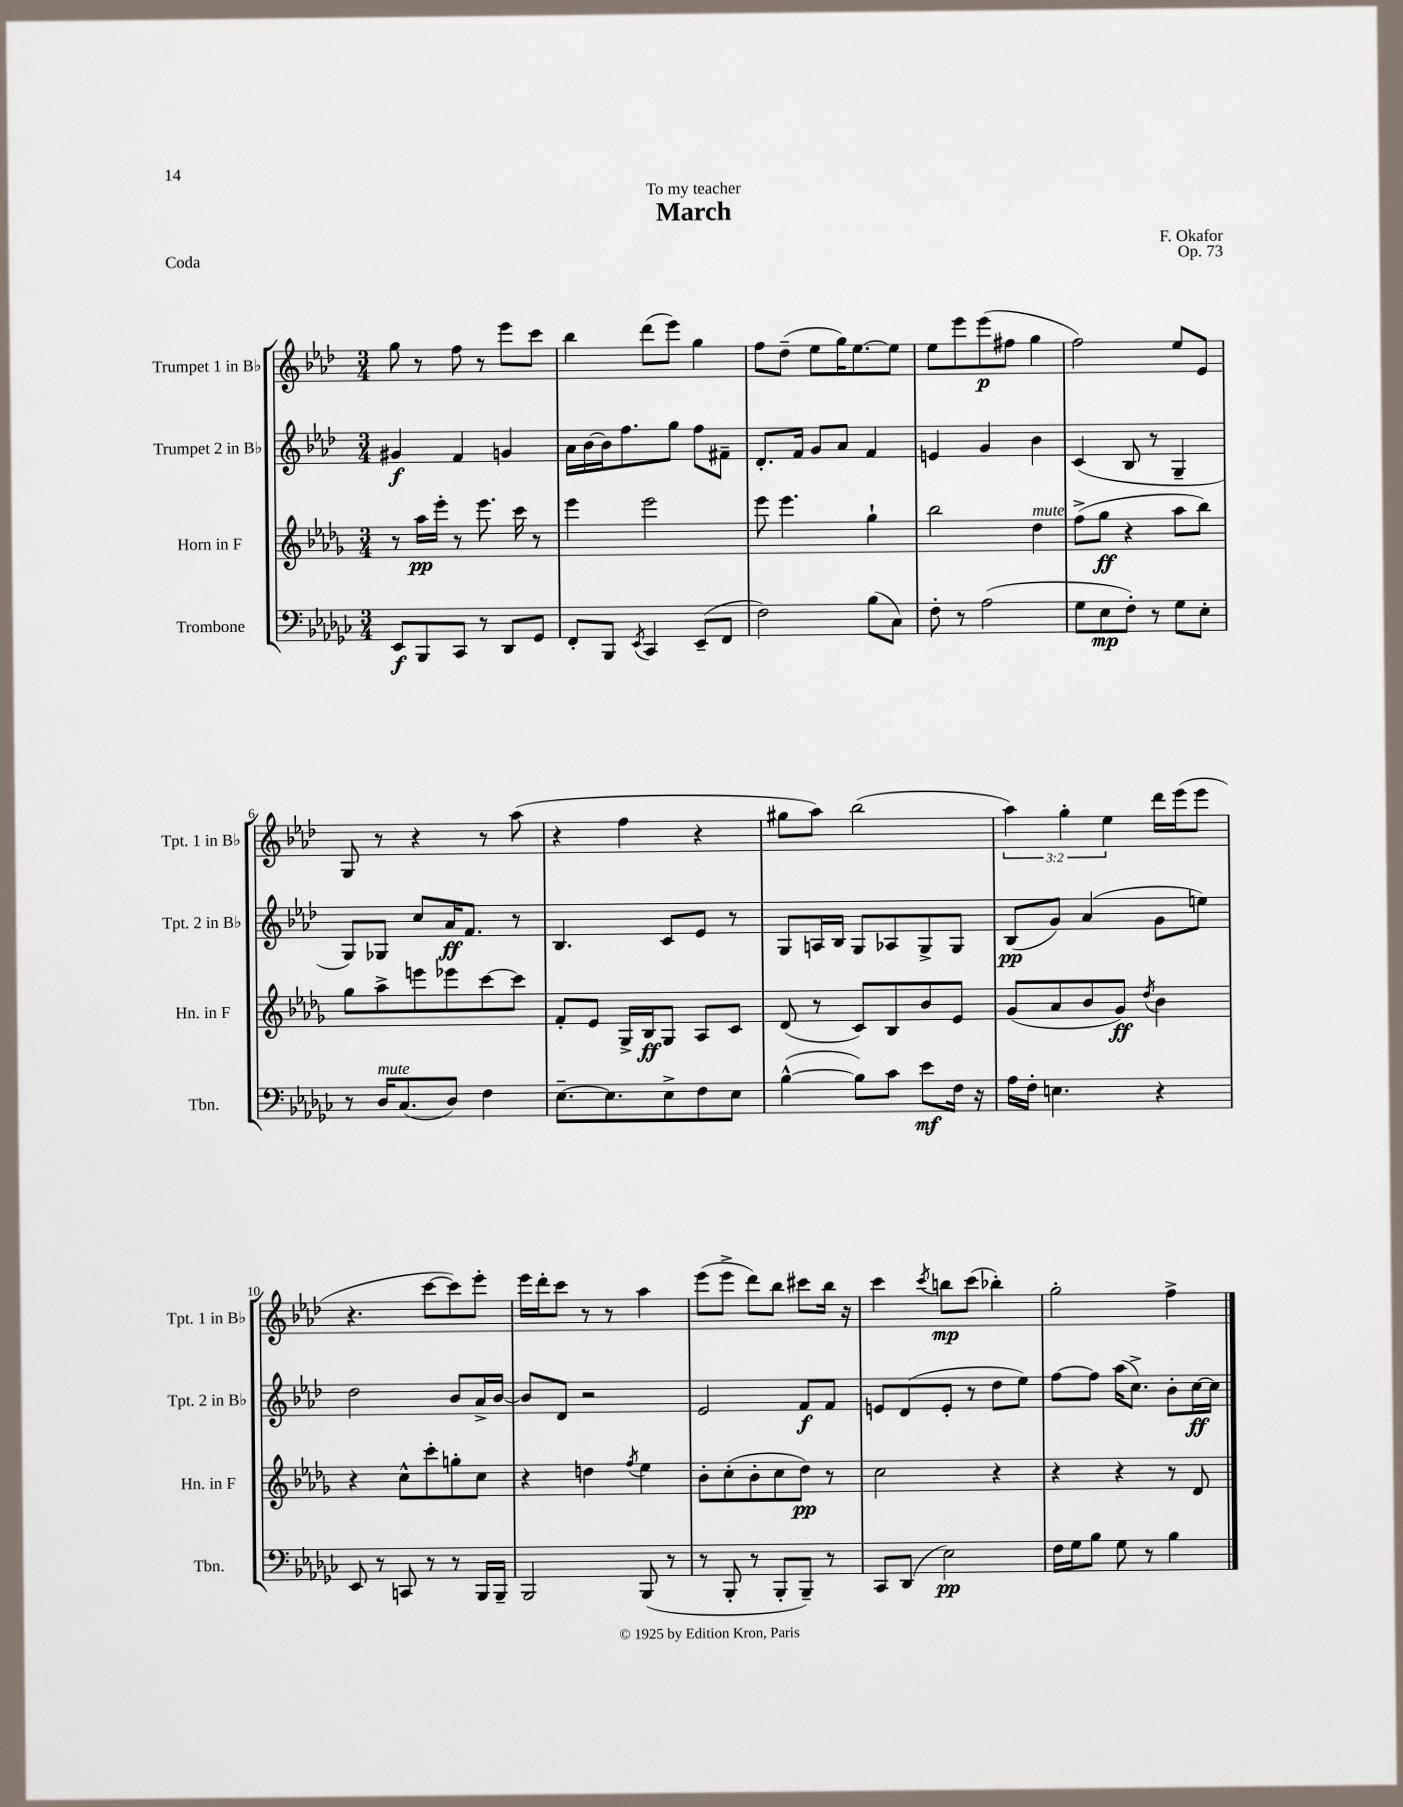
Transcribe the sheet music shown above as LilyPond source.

\header { title = "March" composer = "F. Okafor" dedication = "To my teacher" opus = "Op. 73" piece = "Coda" }
<<
\new StaffGroup <<
\new Staff = "s0" \with { instrumentName = "Trumpet 1 in Bb" shortInstrumentName = "Tpt. 1 in Bb" } {
    \clef treble \key aes \major \numericTimeSignature \time 3/4 \override Staff.TupletNumber.text = #tuplet-number::calc-fraction-text
    g''8 r8 f''8 r8 ees'''8 c'''8 |
    bes''4 des'''8( ees'''8) g''4 |
    f''8 des''8--( ees''8 g''16) ees''8.~ ees''8 |
    ees''8 ees'''8 ees'''8\p( fis''8 g''4 |
    f''2) ees''8 ees'8 |
    g8 r8 r4 r8 aes''8( |
    r4 f''4 r4 |
    gis''8 aes''8) bes''2( |
    \tuplet 3/2 { aes''4) g''4-. ees''4 } des'''16 ees'''16( ees'''8 |
    r4. c'''8~ c'''8) ees'''8-. |
    ees'''16 des'''16-. c'''8 r8 r8 aes''4 |
    ees'''8( ees'''8-> des'''8) bes''8 cis'''8 bes''16 r16 |
    c'''4 \acciaccatura { c'''8 } b''8\mp c'''8( bes''4-.) |
    g''2-. f''4-> \bar "|." |
}
\new Staff = "s1" \with { instrumentName = "Trumpet 2 in Bb" shortInstrumentName = "Tpt. 2 in Bb" } {
    \clef treble \key aes \major \numericTimeSignature \time 3/4
    gis'4\f f'4 g'4 |
    aes'16 bes'16~ bes'16 f''8. g''8 f''8 fis'8-- |
    des'8.-. f'16 g'8 aes'8 f'4 |
    e'4 g'4 bes'4 |
    c'4( bes8 r8 g4-- |
    g8) ges8 c''8 aes'16\ff f'8. r8 |
    bes4. c'8 ees'8 r8 |
    g8 a16 bes16 g8 aes8 g8-> g8 |
    bes8\pp( g'8) aes'4( g'8 e''8) |
    des''2 bes'8 aes'16-> bes'16~ |
    bes'8 des'8 r2 |
    ees'2 f'8\f f'8 |
    e'8 des'8( e'8-. r8 des''8 ees''8) |
    f''8~ f''8 aes''16( c''8.->) bes'8-. c''16~\ff c''16 \bar "|." |
}
\new Staff = "s2" \with { instrumentName = "Horn in F" shortInstrumentName = "Hn. in F" } {
    \clef treble \key des \major \numericTimeSignature \time 3/4
    r8 aes''16\pp ees'''16-. r8 ees'''8. c'''16 r8 |
    ees'''4 ees'''2 |
    ees'''8 ees'''4. ges''4-! |
    bes''2 des''4^\markup { \italic "mute" } |
    f''8->( ges''8\ff r4 aes''8 bes''8) |
    ges''8 aes''8-> e'''8 ees'''8 c'''8~ c'''8 |
    f'8-. ees'8 ges16-> bes16\ff ges8 aes8 c'8 |
    des'8( r8 c'8) bes8 bes'8 ees'8 |
    ges'8( aes'8 bes'8 ges'8\ff) \acciaccatura { des''8 } bes'4 |
    r4 c''8-^ c'''8-. g''8-. c''8 |
    r4 d''4 \acciaccatura { f''8 } ees''4 |
    bes'8-. c''8-.( bes'8-. c''8 des''8\pp) r8 |
    c''2 r4 |
    r4 r4 r8 des'8 \bar "|." |
}
\new Staff = "s3" \with { instrumentName = "Trombone" shortInstrumentName = "Tbn." } {
    \clef bass \key ges \major \numericTimeSignature \time 3/4
    ees,8\f bes,,8 ces,8 r8 des,8 ges,8 |
    f,8-. bes,,8 \acciaccatura { ees,8 } ces,4 ees,8--( f,8 |
    f2) bes8( ces8) |
    f8-. r8 aes2( |
    ges8 ees8\mp f8-.) r8 ges8 ees8-. |
    r8 des16^\markup { \italic "mute" } ces8.( des8) f4 |
    ees8.~-- ees8. ees8-> f8 ees8 |
    bes4~-^( bes8) ces'8 ees'8\mf f16 r16 |
    aes16 f16-. e4. r4 |
    ees,8 r8 c,8 r8 r8 bes,,16 bes,,16-- |
    bes,,2 bes,,8( r8 |
    r8 bes,,8-. r8 bes,,8-. bes,,8--) r8 |
    ces,8 des,8( ees2\pp) |
    f16 ges16 bes8 ges8 r8 bes4 \bar "|." |
}
>>
>>
